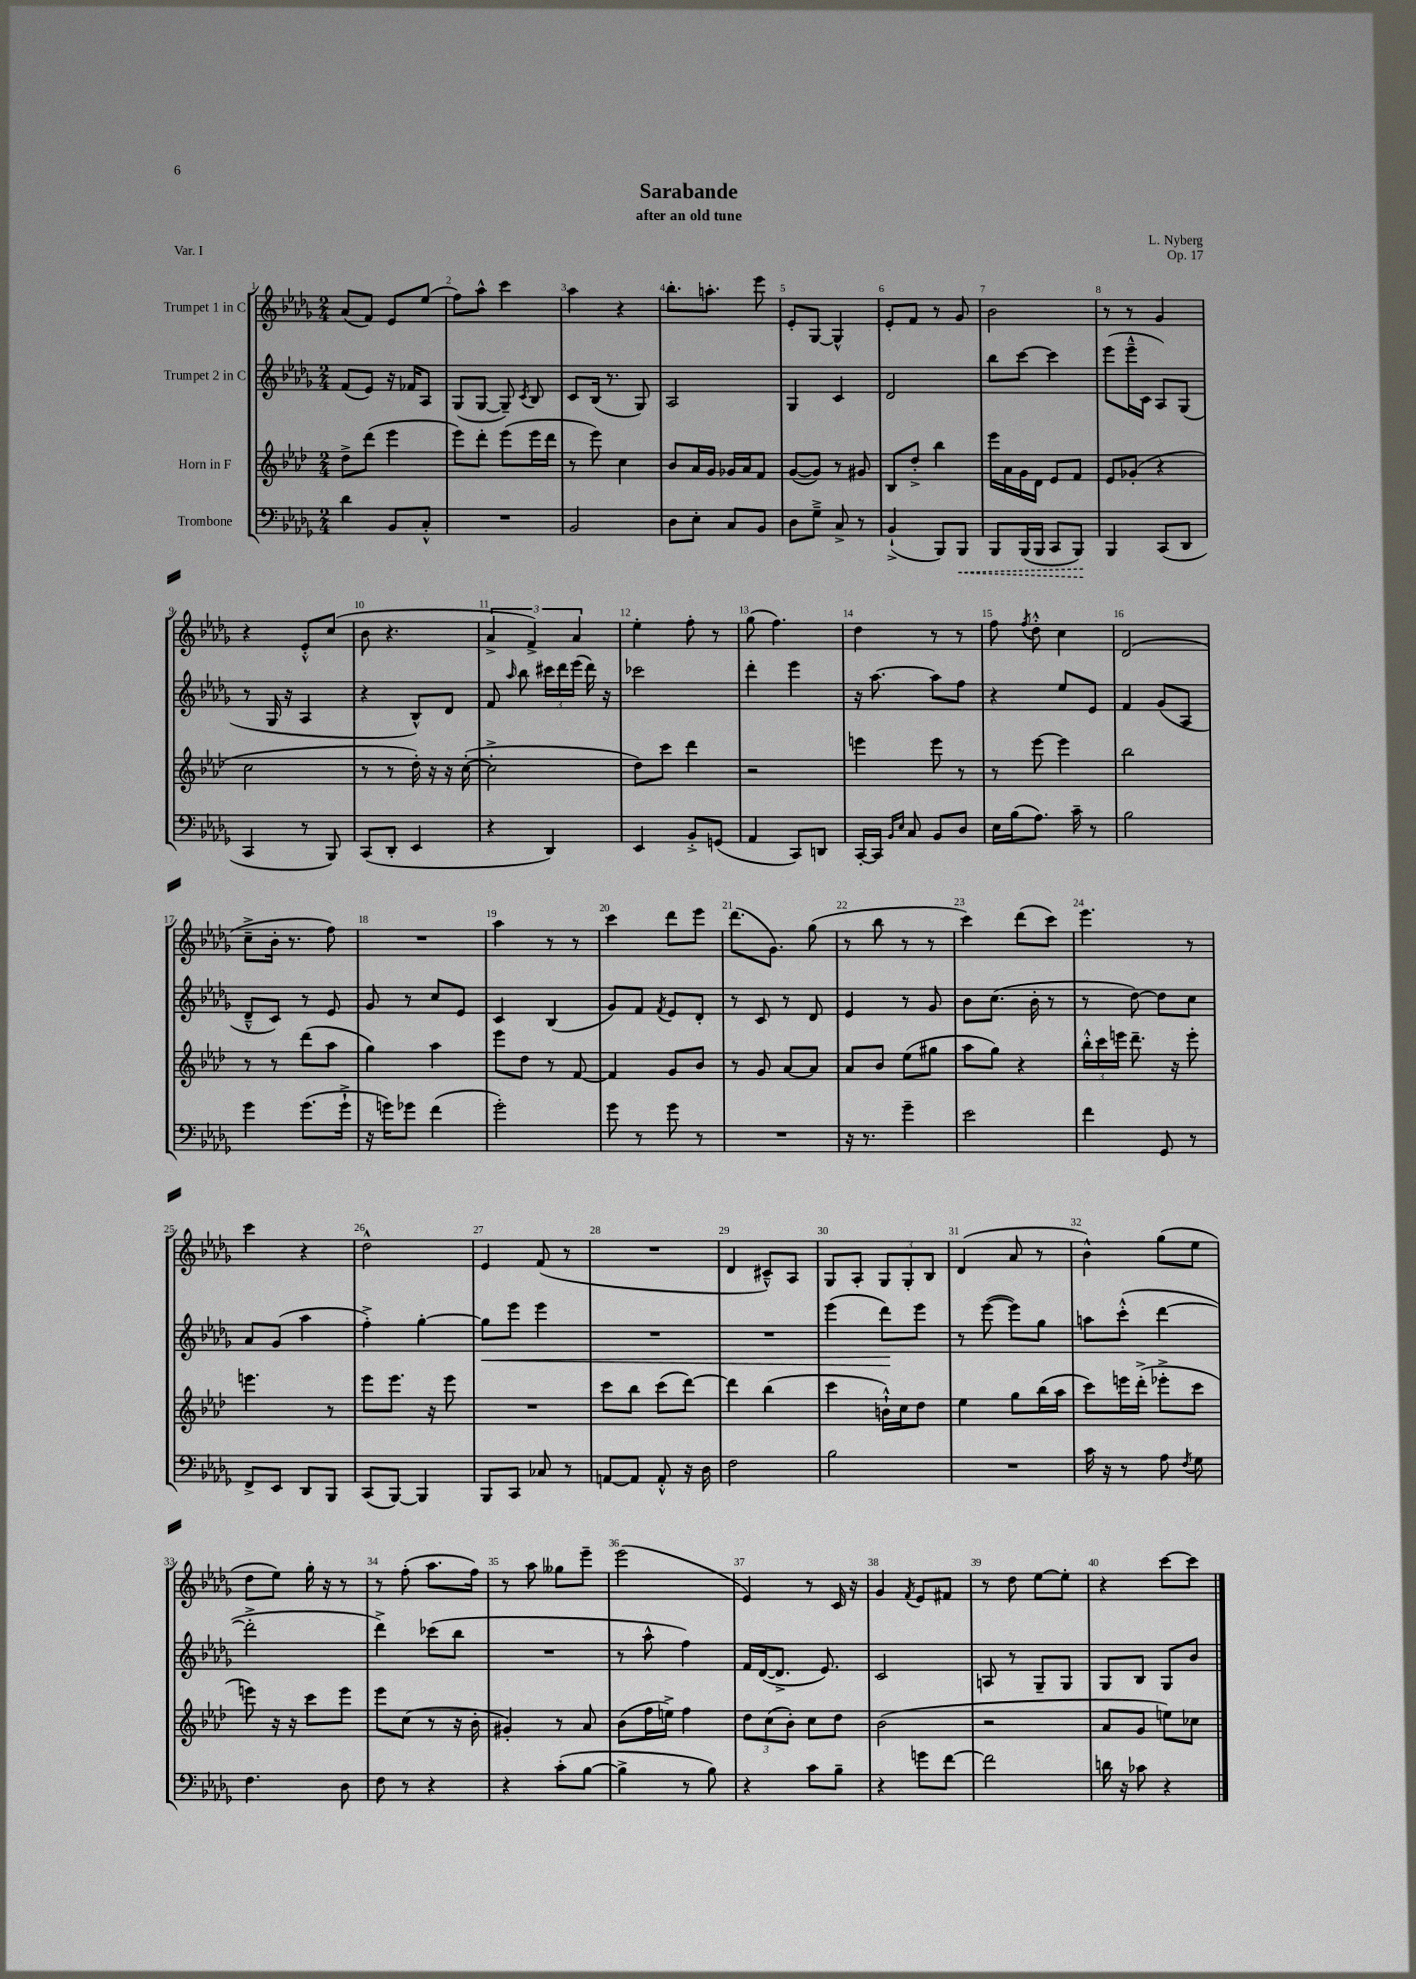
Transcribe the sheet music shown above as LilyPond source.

\header { title = "Sarabande" composer = "L. Nyberg" subtitle = "after an old tune" opus = "Op. 17" piece = "Var. I" }
<<
\new StaffGroup <<
\new Staff = "s0" \with { instrumentName = "Trumpet 1 in C" } {
    \clef treble \key des \major \numericTimeSignature \time 2/4
    \autoBeamOff aes'8[( f'8]) ees'8[ ees''8]( |
    f''8[) aes''8]-^ c'''4 |
    aes''4 r4 |
    bes''8.[-. a''8.]-. ees'''8 |
    ees'8[-. ges8]~ ges4-^ |
    ees'8[-. f'8] r8 ges'8 |
    bes'2 |
    r8 r8 ges'4 |
    r4 ees'8[-.-^ c''8]( |
    bes'8 r4. |
    \tuplet 3/2 { aes'4-> f'4->) aes'4 } |
    ees''4-. f''8-. r8 |
    ges''8( f''4.) |
    des''4 r8 r8 |
    f''8 \acciaccatura { f''8 } des''8-.-^ c''4 |
    des'2( |
    c''8[---> bes'16]-. r8. f''8) |
    R2 |
    aes''4 r8 r8 |
    c'''4 des'''8[ ees'''8] |
    des'''8.[( ges'8.]) ges''8( |
    r8 bes''8 r8 r8 |
    c'''4) des'''8[( c'''8]) |
    ees'''4. r8 |
    c'''4 r4 |
    des''2-^ |
    ees'4 f'8( r8 |
    R2 |
    des'4 cis'8[---^) aes8] |
    ges8[ aes8]-. \tuplet 3/2 { ges8[ ges8-. bes8] } |
    des'4( aes'8 r8 |
    bes'4-^) ges''8[( ees''8] |
    des''8[ ees''8]) ges''16-. r16 r8 |
    r8 f''8-.( aes''8.[ f''16]) |
    r8 aes''8 geses''8[ ees'''8]-- |
    ees'''2( |
    ees'4) r8 c'16 r16 |
    ges'4 \acciaccatura { f'8 } ees'8[ fis'8] |
    r8 des''8 ees''8[~ ees''8]-. |
    r4 c'''8[~ c'''8] \bar "|." |
}
\new Staff = "s1" \with { instrumentName = "Trumpet 2 in C" } {
    \clef treble \key des \major \numericTimeSignature \time 2/4
    \autoBeamOff f'8[( ees'8]) r16 fes'16[ aes8] |
    ges8[( ges8]~ ges8--) \acciaccatura { c'8 } bes8 |
    c'8[ bes16]( r8. ges8) |
    aes2 |
    ges4 c'4 |
    des'2 |
    bes''8[ c'''8]~ c'''4 |
    ees'''8[( ees'''16---^ c'16] aes8[) ges8]( |
    r8 ges16 r16 aes4 |
    r4 bes8[-^) des'8] |
    f'8 \grace { aes''16 } bes''8 \tuplet 3/2 { cis'''16[ des'''16 ees'''16]( } des'''16) r16 |
    ces'''2 |
    des'''4-. ees'''4 |
    r16 aes''8.~ aes''8[ f''8] |
    r4 ees''8[ ees'8] |
    f'4 ges'8[( aes8] |
    des'8[---^ c'8]) r8 ees'8 |
    ges'8 r8 c''8[ ees'8] |
    c'4 bes4( |
    ges'8[) f'8] \acciaccatura { f'8 } ees'8[ des'8]-. |
    r8 c'8 r8 des'8 |
    ees'4 r8 ges'8 |
    bes'8[ c''8.]( bes'16-. r8 |
    r8 des''8~) des''8[ c''8] |
    aes'8[ ges'8]( aes''4 |
    f''4-.->) ges''4~-. |
    ges''8[\< ees'''8] ees'''4 |
    R2 |
    R2 |
    ees'''4( des'''8[\!) ees'''8] |
    r8 ees'''8~( ees'''8[) ges''8] |
    a''8[ c'''8]-.-^( des'''4~ |
    des'''2-.-> |
    des'''4->) ces'''8[( bes''8] |
    R2 |
    r8 aes''8-^ f''4) |
    f'16[ des'16~( des'8.]-> ees'8.) |
    c'2 |
    a8 r8 ges8[-- ges8] |
    ges8[ bes8] ges8[ bes'8] \bar "|." |
}
\new Staff = "s2" \with { instrumentName = "Horn in F" } {
    \clef treble \key aes \major \numericTimeSignature \time 2/4
    \autoBeamOff des''8[-> des'''8]( ees'''4 |
    ees'''8[) des'''8]-. ees'''8[( ees'''16 des'''16] |
    r8 ees'''8) c''4 |
    bes'8[ aes'16 g'16] ges'16[ aes'16 f'8] |
    g'8[~( g'8]) r8 gis'8 |
    bes8[ des''8]-.-> bes''4 |
    ees'''16[ aes'16 g'16 des'16] ees'8[ f'8] |
    ees'8[ ges'8]-.( r4 |
    c''2 |
    r8 r8 des''16-.) r16 r16 c''16~-.( |
    c''2-.-> |
    des''8[) c'''8] des'''4 |
    r2 |
    e'''4 e'''8 r8 |
    r8 ees'''8~ ees'''4 |
    bes''2 |
    r8 r8 des'''8[( aes''8] |
    g''4) aes''4 |
    ees'''8[ des''8] r8 f'8~ |
    f'4 g'8[ bes'8] |
    r8 g'8 aes'8[~ aes'8] |
    aes'8[ bes'8] ees''8[( gis''8] |
    aes''8[ g''8]) r4 |
    \tuplet 3/2 { bes''16[-.-^ c'''16 e'''16] } des'''8.-- r16 e'''8-. |
    e'''4. r8 |
    ees'''8[ ees'''8.] r16 ees'''8 |
    R2 |
    c'''8[ bes''8] c'''8[( des'''8]~) |
    des'''4 bes''4( |
    c'''4 b'16[-!-^) c''16 des''8] |
    ees''4 g''8[ bes''16( aes''16] |
    c'''8[) e'''16 des'''16]-.->( ees'''8[-.-> c'''8] |
    e'''8) r16 r16 c'''8[ e'''8] |
    ees'''8[ c''8]( r8 r16 bes'16-. |
    gis'4-.) r8 aes'8 |
    bes'8[( f''16 e''16]->) f''4 |
    \tuplet 3/2 { des''8[ c''8( bes'8]-.) } c''8[ des''8] |
    bes'2( |
    r2 |
    aes'8[ g'8] e''8[) ces''8] \bar "|." |
}
\new Staff = "s3" \with { instrumentName = "Trombone" } {
    \clef bass \key des \major \numericTimeSignature \time 2/4
    \autoBeamOff des'4 bes,8[ c8]-.-^ |
    R2 |
    bes,2 |
    des8[ ees8]-. c8[ bes,8] |
    des8[ ges8]---> c8-> r8 |
    bes,4-!->( bes,,8[) \once \override Hairpin.style = #'dashed-line bes,,8]\< |
    bes,,8[ bes,,16( bes,,16] c,8[ bes,,8]\!) |
    bes,,4 c,8[( des,8] |
    c,4 r8 bes,,8) |
    c,8[( des,8]-. ees,4 |
    r4 des,4) |
    ees,4 bes,8[-.-> g,8]( |
    aes,4 c,8[) d,8] |
    c,16[~-. c,16] \grace { bes,16[ ees16] } c8 bes,8[ des8] |
    ees16[ bes16( aes8.]) c'16-- r8 |
    bes2 |
    ges'4 ges'8.[( ges'16]-!-> |
    r16 g'16[) ges'8] f'4( |
    ges'2-.) |
    ges'8 r8 ges'8 r8 |
    R2 |
    r16 r8. ges'4-- |
    ees'2 |
    f'4 ges,8 r8 |
    f,8[-> ees,8] des,8[ bes,,8] |
    c,8[( bes,,8]~) bes,,4 |
    bes,,8[ c,8] ces8 r8 |
    a,8[~ a,8] a,8-.-^ r16 des16 |
    f2 |
    bes2 |
    R2 |
    c'16 r16 r8 aes8 \acciaccatura { f8 } ges8 |
    f4. des8 |
    f8 r8 r4 |
    r4 c'8[-.( bes8]~ |
    bes4-> r8 bes8) |
    r4 c'8[ bes8]-- |
    r4 g'8[ f'8]~ |
    f'2 |
    d'16 r16 ces'8 r4 \bar "|." |
}
>>
>>
\layout { \context { \Score \override BarNumber.break-visibility = ##(#f #t #t) barNumberVisibility = #all-bar-numbers-visible } }
